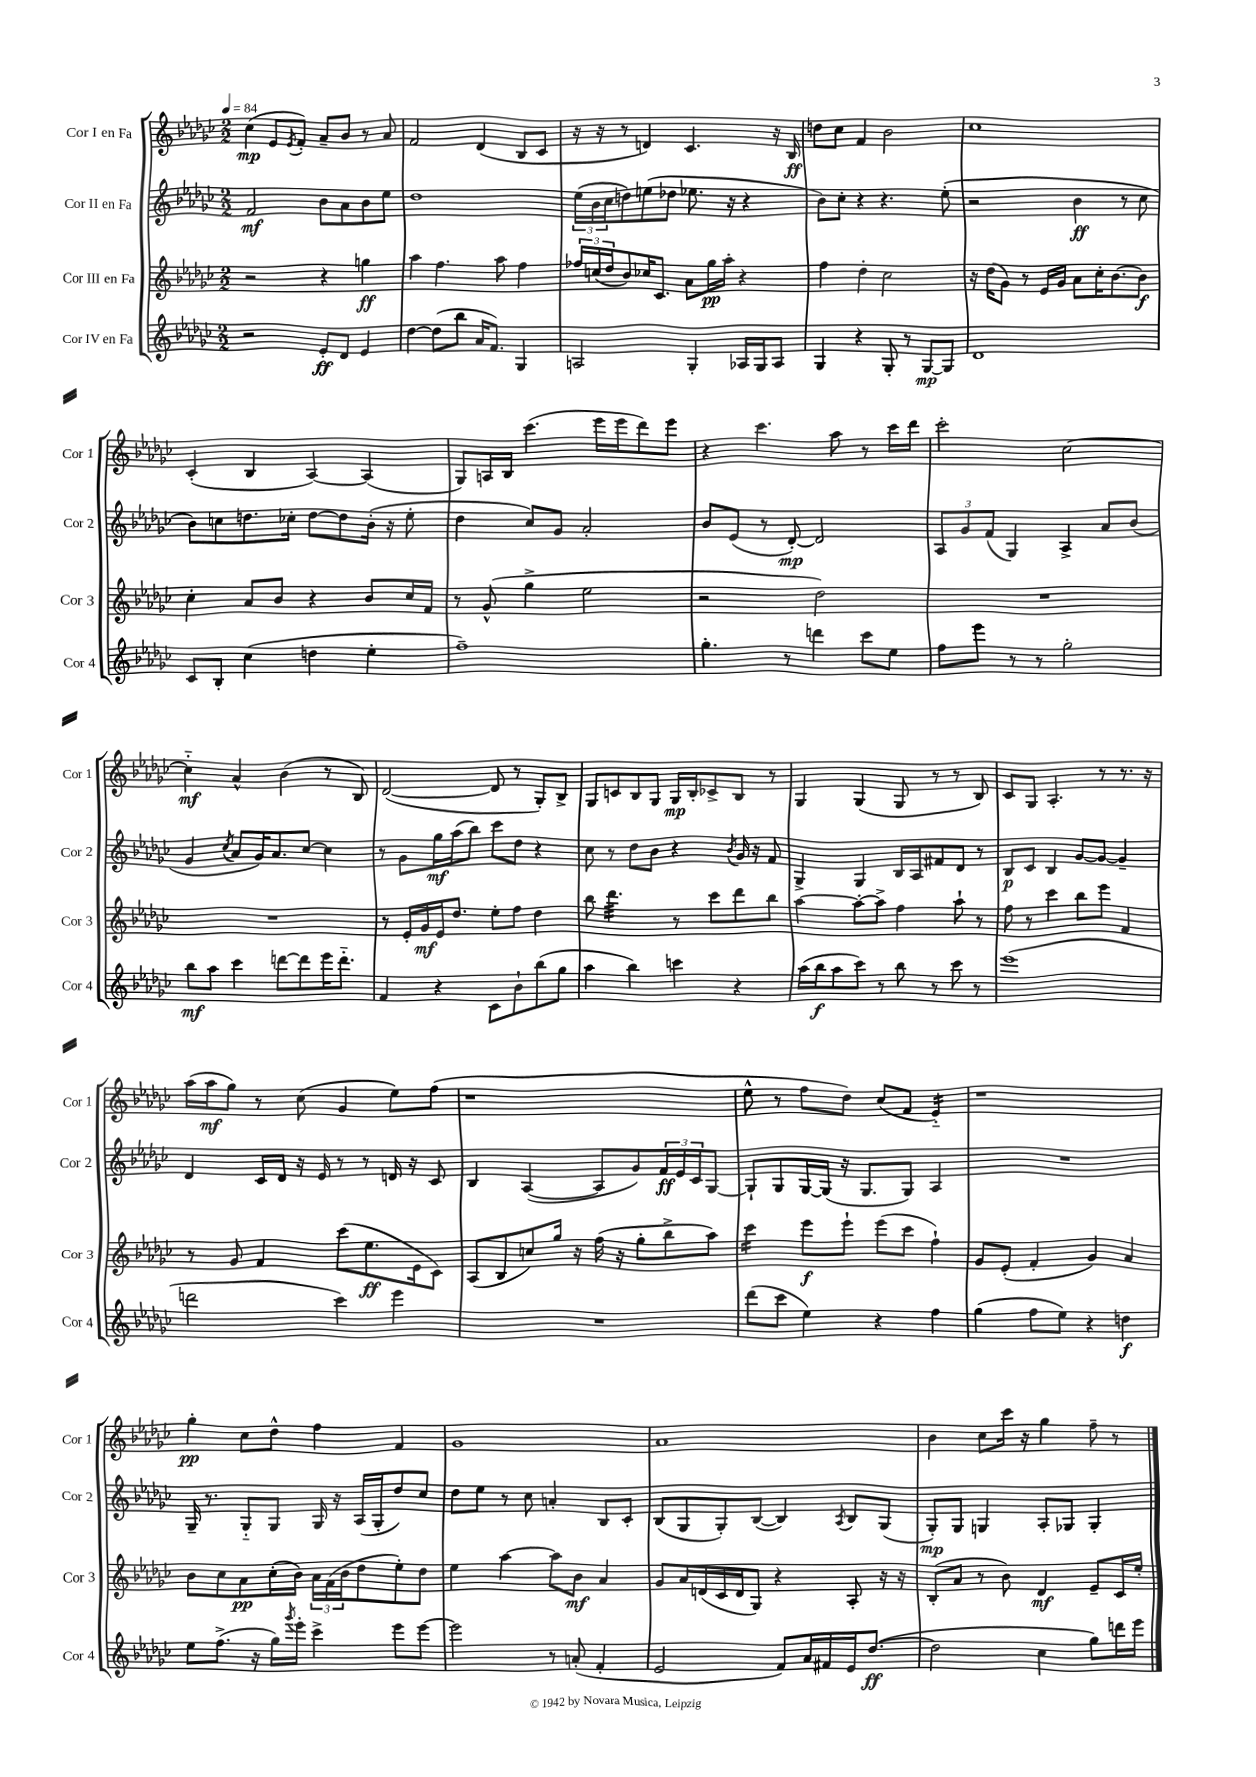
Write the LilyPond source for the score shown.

<<
\new StaffGroup <<
\new Staff = "s0" \with { instrumentName = "Cor I en Fa" shortInstrumentName = "Cor 1" } {
    \clef treble \key ges \major \numericTimeSignature \time 2/2 \tempo 4 = 84
    ces''4\mp( ees'8 \acciaccatura { ees'8 } f'8-.) aes'8-- bes'8 r8 aes'8 |
    f'2 des'4( bes8 ces'8 |
    r16 r16 r8 d'4) ces'4. r16 bes16\ff |
    d''8 ces''8 f'4 bes'2 |
    ces''1 |
    ces'4-.( bes4 aes4~) aes4( |
    ges8) a16 bes16 ces'''4.( ees'''16 ees'''16 des'''8) ees'''8 |
    r4 ces'''4. aes''8 r8 ces'''16 des'''16 |
    ces'''2-. ces''2~ |
    ces''4-_\mf aes'4-^ bes'4( r8 bes8) |
    des'2~( des'8 r8 ges8-.) bes8-> |
    ges8 c'8 bes8 ges8 ges16\mp bes16-. ces'8-> bes8 r8 |
    ges4 ges4( ges8 r8 r8 bes8) |
    ces'8 ges8 aes4.-. r8 r8. r16 |
    aes''16( aes''16\mf ges''8) r8 ces''8( ges'4 ees''8) f''8( |
    r1 |
    ees''8-^ r8 f''8 des''8) ces''8( f'8 ees'4:16-_) |
    r1 |
    ges''4-.\pp ces''8 des''8-^ f''4 f'4 |
    ges'1 |
    aes'1 |
    bes'4 ces''8 ces'''16 r16 ges''4 f''8-- r8 \bar "|." |
}
\new Staff = "s1" \with { instrumentName = "Cor II en Fa" shortInstrumentName = "Cor 2" } {
    \clef treble \key ges \major \numericTimeSignature \time 2/2
    f'2\mf bes'8 aes'8 bes'8 ees''8 |
    des''1 |
    \tuplet 3/2 { ees''16( bes'16 ces''16 } d''8) e''8( des''8 ees''8. r16 r4 |
    bes'8) ces''8-. r4 r4. ees''8-.( |
    r2 bes'4\ff r8 ces''8 |
    bes'8) c''8 d''8. ces''16-. d''8~ d''8 bes'16-.( r16 ees''8-. |
    des''4 ces''8) ges'8 aes'2-. |
    bes'8 ees'8( r8 des'8~-.\mp) des'2 |
    \tuplet 3/2 { aes8 ges'8 f'8( } ges4) aes4-> aes'8 bes'8( |
    ges'4 \acciaccatura { ces''8 } aes'8 ges'16) aes'8. ces''8~ ces''4 |
    r8 ges'8 ges''16\mf aes''16( bes''8) ces'''8 des''8 r4 |
    ces''8 r8 des''8 bes'8 r4 \acciaccatura { bes'8 } ges'16 r16 f'8 |
    ges4-> ges4 bes16 aes16 fis'8 des'8 r8 |
    bes8\p ces'8 bes4 ges'8~ ges'8~ ges'4-- |
    des'4 ces'16 des'16 r16 ees'16 r8 r8 d'16 r16 ces'8 |
    bes4 aes4~( aes8 ges'8) \tuplet 3/2 { f'16\ff ees'16 ces'16 } ges8~ |
    ges8-! ges8 ges16~ ges16( r16 ges8. ges8) aes4 |
    R1 |
    ges16-- r8. ges8-_ ges8 ges16 r16 aes16( ges16-. des''8) ces''8 |
    des''8 ees''8 r8 ces''8 a'4-. bes8 ces'8-. |
    bes8( ges8 ges8-.) bes8~( bes4) \acciaccatura { aes8 } bes8 ges8( |
    ges8-.\mp) ges8 g4 aes8-. ges8 ges4-. \bar "|." |
}
\new Staff = "s2" \with { instrumentName = "Cor III en Fa" shortInstrumentName = "Cor 3" } {
    \clef treble \key ges \major \numericTimeSignature \time 2/2
    r2 r4 g''4\ff |
    aes''4 f''4. aes''8 f''4 |
    \tuplet 3/2 { fes''16 c''16( des''16 } bes'8) ces''16 ces'8. aes'8 ges''16\pp aes''16-. r4 |
    f''4 des''4-. ces''2 |
    r16 des''16( ges'8) r8 ees'16 ges'16 aes'8 ces''16-. bes'8.~ bes'8\f |
    ces''4-. aes'8 bes'8 r4 bes'8 ces''16 f'16 |
    r8 ges'8-^( ges''4-> ees''2 |
    r2 des''2) |
    R1 |
    R1 |
    r8 ees'16-. ges'16\mf ees'16 des''8. ees''8-. f''8 des''4 |
    bes''8 des'''4.:32 r8 ces'''8 des'''8 bes''8 |
    aes''4~ aes''8~-. aes''8-> f''4 aes''8-! r8 |
    f''8 r8 ces'''4 bes''8 ees'''8 f'4 |
    r8 ges'8 f'4 ces'''8( ees''8.\ff ees'16 ces'8) |
    aes8( bes8 c''8) ges''16 r16 f''16( r16 ges''8-. bes''8-> aes''8) |
    ces'''4:16 ees'''8\f ees'''8-! ees'''8( ces'''8 f''4-!) |
    ges'8 ees'8-.( f'4-. ges'4) aes'4 |
    bes'8 ces''8 aes'8\pp ces''16-.( bes'16) \tuplet 3/2 { aes'16 f'16( bes'16 } des''8 ees''8-.) des''8 |
    ees''4 aes''4~ aes''8 bes'8\mf aes'4 |
    ges'8 aes'16 d'16( ces'16 d'16 ges8) r4 aes8-. r16 r16 |
    bes8-.( aes'8 r8 bes'8) des'4\mf ees'8-- ces'16 ees''16-. \bar "|." |
}
\new Staff = "s3" \with { instrumentName = "Cor IV en Fa" shortInstrumentName = "Cor 4" } {
    \clef treble \key ges \major \numericTimeSignature \time 2/2
    r2 ees'8-.\ff des'8 ees'4 |
    des''4~ des''8( bes''8 aes'16 f'8.) ges4 |
    a2 ges4-. aes16 ges16 aes8 |
    ges4 r4 ges8-. r8 ges8~\mp ges8 |
    des'1 |
    ces'8 bes8-. ces''4( d''4 ees''4-. |
    f''1--) |
    ges''4.-. r8 d'''4 ces'''8 ees''8 |
    f''8 ees'''8 r8 r8 ges''2-. |
    bes''8\mf aes''8 ces'''4 d'''8~ d'''8 ees'''16 d'''8.-_ |
    f'4 r4 ces'8 bes'8-! bes''8( ges''8 |
    aes''4 bes''4) c'''4 r4 |
    aes''16( bes''16\f aes''8 ces'''8) r8 bes''8 r8 ces'''8 r8 |
    ees'''1( |
    d'''2 ces'''4) ees'''4 |
    R1 |
    des'''8( ces'''8 ees''4) r4 f''4 |
    ges''4( f''8 ees''8) r4 d''4\f |
    ees''8 f''8.->( r16 ges''16) \acciaccatura { ges'''8 } ees'''16-. ces'''4-> ees'''8 ees'''8~ |
    ees'''2 r8 a'8-.( f'4-. |
    ees'2 f'8) aes'16 fis'16 ees'16 des''8.~\ff( |
    des''2 ces''4 ges''8) d'''16 ees'''16 \bar "|." |
}
>>
>>
\layout { \context { \Score \remove "Bar_number_engraver" } }
